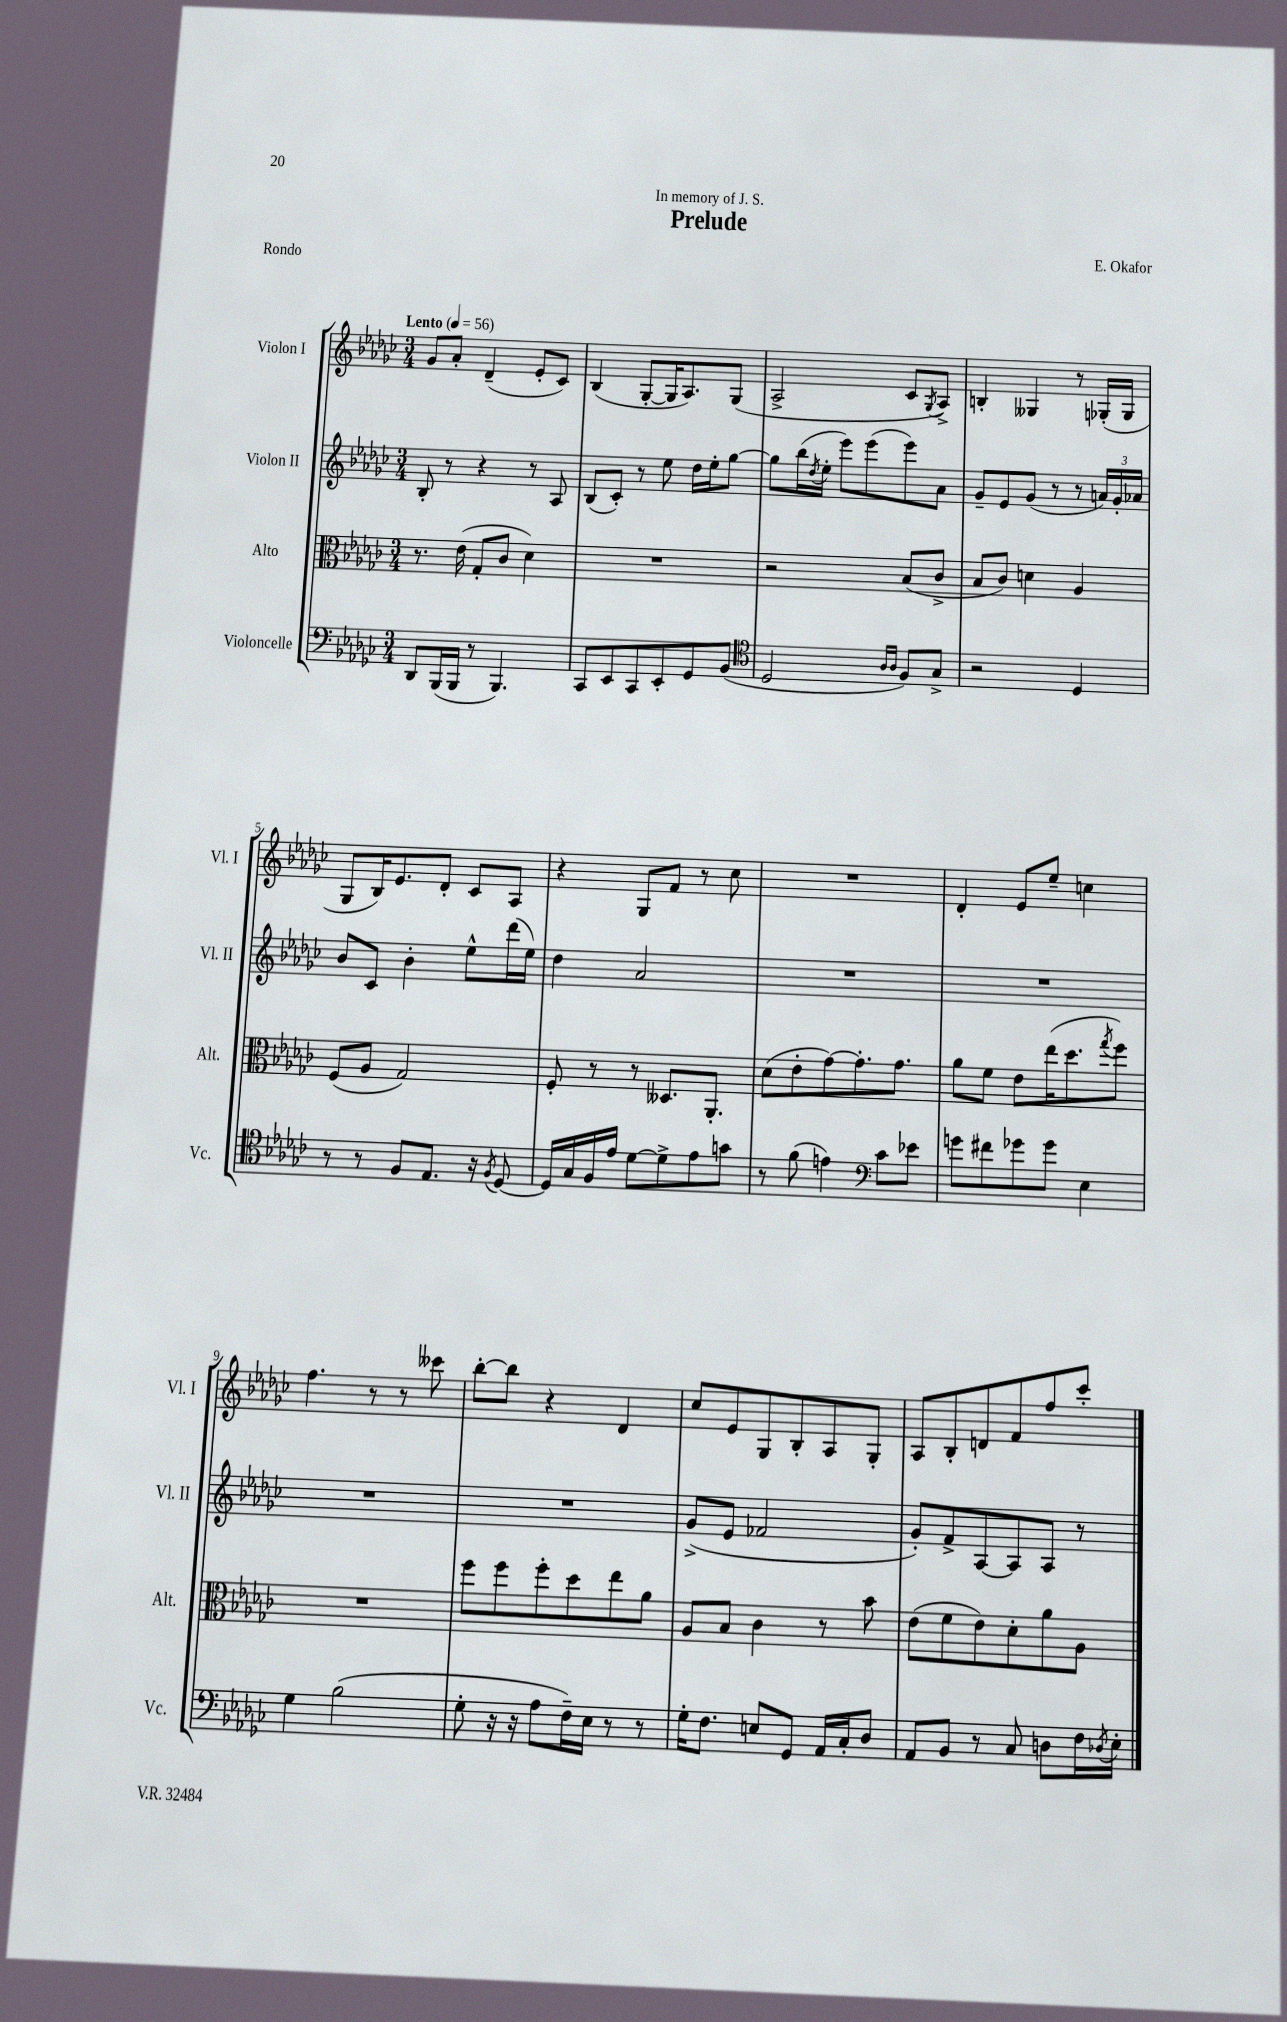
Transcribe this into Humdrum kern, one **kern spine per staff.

**kern	**kern	**kern	**kern
*part4	*part3	*part2	*part1
*staff4	*staff3	*staff2	*staff1
*I"Violoncelle	*I"Alto	*I"Violon II	*I"Violon I
*I'Vc.	*I'Alt.	*I'Vl. II	*I'Vl. I
*clefF4	*clefC3	*clefG2	*clefG2
*k[b-e-a-d-g-c-]	*k[b-e-a-d-g-c-]	*k[b-e-a-d-g-c-]	*k[b-e-a-d-g-c-]
*M3/4	*M3/4	*M3/4	*M3/4
*MM56	*MM56	*MM56	*MM56
=1	=1	=1	=1
!	!	!	!LO:TX:a:B:t=Lento
8DD-/L	8.r	8B-'/	8g-/L
(16BBB-/L	.	8r	8a-'/J
16BBB-/JJ	(16e-\	.	.
8r	8G-'/L	4r	(4d-~/
4.BBB-/)	8c-/J	.	.
.	4d-\)	8r	8e-'/L
.	.	8A-/	8c-/J)
=2	=2	=2	=2
8CC-/L	2.r	(8B-/L	(4B-/
8EE-/	.	8c-'/J)	.
8CC-/	.	8r	[8G-'/L
8EE-'/	.	8ee-\	16G-/K]
.	.	.	8.A-/)
8GG-/	.	16dd-\LL	.
.	.	16ee-'\J	.
(8BB-/J	.	[8gg-\J	(8G-/J
=3	=3	=3	=3
*clefC4	*	*	*
2D-/	2r	8gg-\L]	2A-^/
.	.	(16bb-\L	.
.	.	8qdd-/	.
.	.	16ee-'\JJ	.
.	.	8eee-\L)	.
.	.	(8eee-\	.
16qqA-/LL	.	.	.
16qqA-/JJ	.	.	.
8F/L)	(8B-/L	8eee-\)	8c-/L
.	.	.	8qG-/
8G-^/J	8c-^/J	8a-\J	8A-^/J)
=4	=4	=4	=4
2r	8B-/L	8g-~/L	4Bn'/
.	8c-/J)	8e-/	.
.	4dn\	(8g-/J	4G--X/
.	.	8r	.
4D-/	4A-/	8r	8r
.	.	24an/LL)	(16G-X'/LL
.	.	24g-'/	.
.	.	.	16G-/JJ
.	.	24a-X/JJ	.
!!LO:LB:g=z
=5	=5	=5	=5
8r	(8F/L	8b-/L	8G-/L
8r	8A-/J	8c-/J	16B-/K)
.	.	.	8.e-/
8F/L	2G-/)	4b-'\	.
8.E-/J	.	.	8d-'/J
.	.	8ee-^^\L	8c-/L
16r	.	.	.
8qF/	.	.	.
[8D-/	.	(16ddd-\L	8A-/J
.	.	16ee-\JJ)	.
=6	=6	=6	=6
16D-/LL]	8F'/	4dd-\	4r
16G-/	.	.	.
16F/	8r	.	.
16e-/JJ	.	.	.
[8d-\L	8r	2a-/	8G-/L
8d-^\]	8.D--X/L	.	8f/J
8e-\	.	.	8r
.	8.AA-'/J	.	.
8gn\J	.	.	8cc-\
=7	=7	=7	=7
8r	(8d-\L	2.r	2.r
(8f\	8e-'\	.	.
4en\)	[8g-\)	.	.
.	8.g-'\]	.	.
*clefF4	*	*	*
8c-\L	.	.	.
.	8.g-\J	.	.
8e-X\J	.	.	.
=8	=8	=8	=8
8gn\L	8a-\L	2.r	4d-'/
8f#X\	8f\J	.	.
8g-X\	8e-\L	.	8e-/L
8g-\J	(16ee-\K	.	8ee-~/J
.	8.dd-\	.	.
4E-\	.	.	4ccn\
.	8qgg-/	.	.
.	8ff\J)	.	.
!!LO:LB:g=z
=9	=9	=9	=9
4G-\	2.r	2.r	4.ff\
(2B-\	.	.	.
.	.	.	8r
.	.	.	8r
.	.	.	8ccc--X\
=10	=10	=10	=10
8G-'\	8ff\L	2.r	[8bb-'\L
16r	8ff\	.	8bb-\J]
16r	.	.	.
8A-\L	8ff'\	.	4r
16F~\L)	8dd-\	.	.
16E-\JJ	.	.	.
8r	8ee-\	.	4d-/
8r	8a-\J	.	.
=11	=11	=11	=11
16G-'\KL	8A-/L	(8g-^/L	8cc-/L
8.F\J	.	.	.
.	8B-/J	8e-/J	8e-/
8En/L	4c-\	2f-X/	8G-/
8GG-/J	.	.	8B-'/
16AA-/LL	8r	.	8A-/
16C-'/J	.	.	.
8D-/J	8b-\	.	8G-'/J
=12	=12	=12	=12
8AA-/L	(8e-\L	8g-'/L)	8A-/L
8BB-/J	8f\	8f^/	8B-'/
8r	8e-\)	[8A-/	8dn/
8C-/	8d-'\	8A-/]	8f/
8Dn\L	8a-\	8A-/J	8ff/
16F\L	8A-\J	8r	8ccc-'/J
8qD-X/	.	.	.
16E-'\JJ	.	.	.
==	==	==	==
*-	*-	*-	*-
